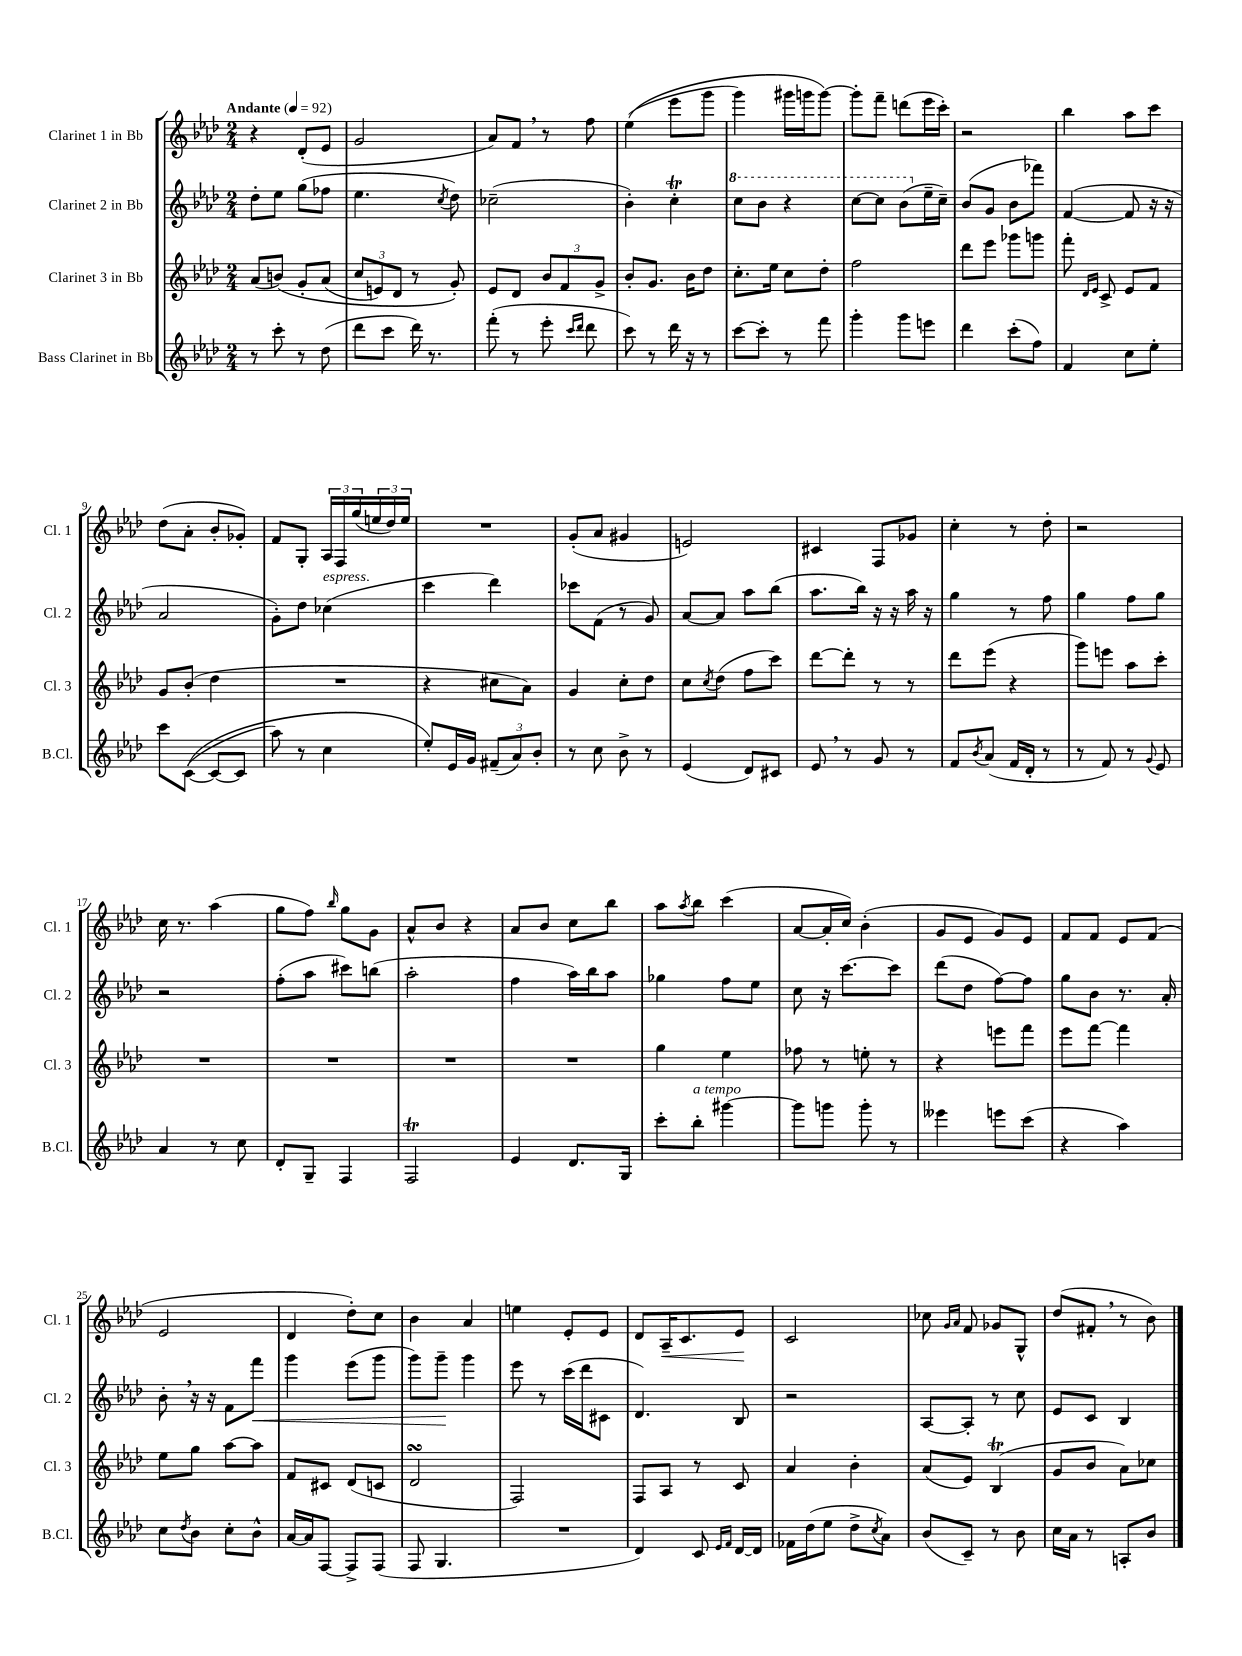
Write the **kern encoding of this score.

**kern	**kern	**kern	**dynam	**kern	**dynam
*part4	*part3	*part2	*part2	*part1	*part1
*staff4	*staff3	*staff2	*staff2	*staff1	*staff1
*I"Bass Clarinet in Bb	*I"Clarinet 3 in Bb	*I"Clarinet 2 in Bb	*	*I"Clarinet 1 in Bb	*
*I'B.Cl.	*I'Cl. 3	*I'Cl. 2	*	*I'Cl. 1	*
*clefG2	*clefG2	*clefG2	*	*clefG2	*
*k[b-e-a-d-]	*k[b-e-a-d-]	*k[b-e-a-d-]	*	*k[b-e-a-d-]	*
*M2/4	*M2/4	*M2/4	*	*M2/4	*
*MM92	*MM92	*MM92	*	*MM92	*
=1	=1	=1	=1	=1	=1
!	!	!	!	!LO:TX:a:B:t=Andante	!
8r	(8a-/L	8dd-'\L	.	4r	.
8ccc'\	(8bn/J)	8ee-\J	.	.	.
8r	8g'/L	(8gg\L	.	(8d-'/L	.
(8dd-\	(8a-/J	8ff-X\J	.	8e-/J	.
=2	=2	=2	=2	=2	=2
8ddd-\L	12cc/L	4.ee-\	.	2g/	.
.	12en/)	.	.	.	.
8ccc\J	.	.	.	.	.
.	12d-/J	.	.	.	.
16ddd-\)	8r	.	.	.	.
8.r	.	.	.	.	.
.	.	8qcc/	.	.	.
.	8g'/)	8dd-\)	.	.	.
=3	=3	=3	=3	=3	=3
(8fff'\	8e-/L	(2cc-X~\	.	8a-/L)	.
8r	8d-/J	.	.	8f,/J	.
8eee-'\	12b-/L	.	.	8r	.
.	12f/	.	.	.	.
16qqccc/LL	.	.	.	.	.
16qqddd-/JJ	.	.	.	.	.
8ddd-\	.	.	.	8ff\	.
.	12g^/J	.	.	.	.
=4	=4	=4	=4	=4	=4
8ccc\)	8b-'/L	4b-'\)	.	((4ee-\	.
8r	8.g/J	.	.	.	.
16ddd-\	.	4cct'\	.	8eee-\L	.
16r	16b-\KL	.	.	.	.
8r	8dd-\J	.	.	8ggg\J	.
=5	=5	=5	=5	=5	=5
*	*	*8va	*	*	*
[8ccc\L	8.cc'\L	8ccc\L	.	4ggg\)	.
8ccc'\J]	.	8bb-\J	.	.	.
.	16ee-\Jk	.	.	.	.
8r	8cc\L	4r	.	16ggg#X\LL	.
.	.	.	.	16gggn\J	.
8fff\	8dd-'\J	.	.	[8ggg\J)	.
=6	=6	=6	=6	=6	=6
4ggg'\	2ff\	[8ccc\L	.	8ggg'\L]	.
.	.	8ccc\J]	.	8fff~\J	.
8ggg\L	.	(8bb-\L	.	(8dddn\L	.
*	*	*X8va	*	*	*
8eeen\J	.	16ee-~\L	.	16eee-\L	.
.	.	16cc~\JJ)	.	16ccc'\JJ)	.
=7	=7	=7	=7	=7	=7
4ddd-\	8ddd-\L	(8b-/L	.	2r	.
.	8eee-\J	8g/J	.	.	.
(8ccc'\L	8ggg-X\L	8b-\L	.	.	.
8ff\J)	8gggn\J	8fff-X\J)	.	.	.
=8	=8	=8	=8	=8	=8
4f/	8fff'\	([4f/	.	4bb-\	.
.	16qqd-/LL	.	.	.	.
.	16qqe-/JJ	.	.	.	.
.	8c^/	.	.	.	.
8cc\L	8e-/L	8f/]	.	8aa-\L	.
8ee-'\J	8f/J	16r	.	8ccc\J	.
.	.	16r	.	.	.
!!LO:LB:g=z
=9	=9	=9	=9	=9	=9
8ccc\L	8g/L	2a-/	.	(8dd-\L	.
(([8c\J	(8b-'/J	.	.	8a-'\J	.
8c/L_	4dd-\	.	.	8b-'/L	.
8c/J]	.	.	.	8g-X'/J)	.
=10	=10	=10	=10	=10	=10
8aa-\)	2r	8g'\L)	.	8f/L	.
8r	.	8dd-\J	.	8G'/J	.
!	!	!LO:TX:a:i:t=espress.	!	!	!
4cc\	.	(4cc-X\	.	24A-/LL	.
.	.	.	.	24F/	.
.	.	.	.	(24gg/	.
.	.	.	.	24een/	.
.	.	.	.	24dd-/)	.
.	.	.	.	24ee/JJ	.
=11	=11	=11	=11	=11	=11
8ee-'/L)	4r	4ccc\	.	2r	.
16e-/L	.	.	.	.	.
16g/JJ	.	.	.	.	.
(12f#X~/L	8cc#X\L	4ddd-\)	.	.	.
12a-/)	.	.	.	.	.
.	8a-\J)	.	.	.	.
12b-'/J	.	.	.	.	.
=12	=12	=12	=12	=12	=12
8r	4g/	8ccc-X\L	.	(8g'/L	.
8cc\	.	(8f\J	.	8a-/J	.
8b-^\	8cc'\L	8r	.	4g#X/	.
8r	8dd-\J	8g/)	.	.	.
=13	=13	=13	=13	=13	=13
(4e-/	8cc\L	[8a-/L	.	2en/)	.
.	8qcc/	.	.	.	.
.	(8dd-\J	8a-/J]	.	.	.
8d-/L)	8ff\L	8aa-\L	.	.	.
8c#X/J	8ccc\J)	(8bb-\J	.	.	.
=14	=14	=14	=14	=14	=14
8e-,/	[8ddd-\L	8.aa-\L	.	4c#X/	.
8r	8ddd-'\J]	.	.	.	.
.	.	16bb-\Jk)	.	.	.
8g/	8r	16r	.	8F/L	.
.	.	16r	.	.	.
8r	8r	16aa-\	.	8g-X/J	.
.	.	16r	.	.	.
=15	=15	=15	=15	=15	=15
8f/L	8ddd-\L	4gg\	.	4cc'\	.
8qb-/	.	.	.	.	.
(8a-/J	(8eee-\J	.	.	.	.
16f/LL	4r	8r	.	8r	.
16d-'/JJ	.	.	.	.	.
8r	.	8ff\	.	8dd-'\	.
=16	=16	=16	=16	=16	=16
8r	8ggg\L)	4gg\	.	2r	.
8f/)	8eeen\J	.	.	.	.
8r	8aa-\L	8ff\L	.	.	.
8qqg/	.	.	.	.	.
8e-/	8ccc'\J	8gg\J	.	.	.
!!LO:LB:g=z
=17	=17	=17	=17	=17	=17
4a-/	2r	2r	.	16cc\	.
.	.	.	.	8.r	.
8r	.	.	.	(4aa-\	.
8cc\	.	.	.	.	.
=18	=18	=18	=18	=18	=18
8d-'/L	2r	(8ff'\L	.	8gg\L	.
8G~/J	.	8aa-\J	.	8ff\J)	.
.	.	.	.	16qqbb-/	.
4F/	.	8ccc#X\L)	.	8gg\L	.
.	.	(8bbn\J	.	8g\J	.
=19	=19	=19	=19	=19	=19
2FT/	2r	2aa-'\	.	8a-^^/L	.
.	.	.	.	8b-/J	.
.	.	.	.	4r	.
=20	=20	=20	=20	=20	=20
4e-/	2r	4ff\	.	8a-/L	.
.	.	.	.	8b-/J	.
8.d-/L	.	16aa-\LL)	.	8cc\L	.
.	.	16bb-\J	.	.	.
.	.	8aa-\J	.	8bb-\J	.
16G/Jk	.	.	.	.	.
=21	=21	=21	=21	=21	=21
8ccc'\L	4gg\	4gg-X\	.	8aa-\L	.
.	.	.	.	8qaa-/	.
!LO:TX:a:i:t=a tempo	!	!	!	!	!
8bb-'\J	.	.	.	8bb-\J	.
[4ggg#X\	4ee-\	8ff\L	.	(4ccc\	.
.	.	8ee-\J	.	.	.
=22	=22	=22	=22	=22	=22
8ggg#\L]	8ff-X\	8cc\	.	[8a-/L	.
8gggn\J	8r	16r	.	16a-'/L]	.
.	.	[8.ccc\L	.	16cc/JJ)	.
8ggg'\	8een'\	.	.	(4b-'\	.
8r	8r	8ccc\J]	.	.	.
=23	=23	=23	=23	=23	=23
4eee--X\	4r	(8ddd-\L	.	8g/L	.
.	.	8dd-\J	.	8e-/J	.
8eeen\L	8eeen\L	[8ff\L)	.	8g/L)	.
(8ccc\J	8fff\J	8ff\J]	.	8e-/J	.
=24	=24	=24	=24	=24	=24
4r	8eee-\L	8gg\L	.	8f/L	.
.	[8fff\J	8b-\J	.	8f/J	.
4aa-\)	4fff\]	8.r	.	8e-/L	.
.	.	.	.	(8f/J	.
.	.	16a-'/	.	.	.
!!LO:LB:g=z
=25	=25	=25	=25	=25	=25
8cc\L	8ee-\L	8b-',\	.	2e-/	.
8qdd-/	.	.	.	.	.
8b-\J	8gg\J	16r	.	.	.
.	.	16r	.	.	.
8cc'\L	[8aa-\L	8f\L	.	.	.
!	!	!	!LO:HP:b	!	!
8b-^^\J	8aa-\J]	8fff\J	<	.	.
=26	=26	=26	=26	=26	=26
[16a-/LL	8f/L	4ggg\	.	4d-/	.
16a-/J]	.	.	.	.	.
[8F/J	8c#X/J	.	.	.	.
8F^/L]	(8d-/L	(8eee-\L	.	8dd-'\L)	.
(8F/J	8cn/J	8ggg\J	.	8cc\J	.
=27	=27	=27	=27	=27	=27
8F/	2d-sSSs/	8ggg\L)	.	4b-\	.
4.G/	.	8ggg~\J	.	.	.
.	.	4ggg\	[	4a-/	.
=28	=28	=28	=28	=28	=28
2r	2F/)	8eee-\	.	4een\	.
.	.	8r	.	.	.
.	.	(16ccc\LL	.	8e-'/L	.
.	.	16ddd-\J	.	.	.
.	.	8c#X\J	.	8e-/J	.
=29	=29	=29	=29	=29	=29
4d-/)	8F/L	4.d-/)	.	8d-/L	.
!	!	!	!	!	!LO:HP:b
.	8A-/J	.	.	16A-~/K	<
.	.	.	.	8.c/	.
8c/	8r	.	.	.	.
16qqe-/LL	.	.	.	.	.
16qqf/JJ	.	.	.	.	.
[16d-/LL	8c/	8B-/	.	8e-/J	.
16d-/JJ]	.	.	.	.	.
.	.	.	.	.	[
=30	=30	=30	=30	=30	=30
16f-X\LL	4a-/	2r	.	2c/	.
(16dd-\J	.	.	.	.	.
8ee-\J	.	.	.	.	.
8dd-^\L	4b-'\	.	.	.	.
8qcc/	.	.	.	.	.
8a-\J)	.	.	.	.	.
=31	=31	=31	=31	=31	=31
(8b-/L	(8a-/L	[8A-/L	.	8cc-X\	.
.	.	.	.	16qqg/LL	.
.	.	.	.	16qqa-/JJ	.
8c~/J)	8e-/J)	8A-'/J]	.	8f/	.
8r	(4B-T/	8r	.	8g-X/L	.
8b-\	.	8cc\	.	8G^^/J	.
=32	=32	=32	=32	=32	=32
16cc\LL	8g/L	8e-/L	.	(8dd-/L	.
16a-\JJ	.	.	.	.	.
8r	8b-/J	8c/J	.	8f#X',/J	.
8An'/L	8a-\L)	4B-/	.	8r	.
8b-/J	8cc-X\J	.	.	8b-\)	.
==	==	==	==	==	==
*-	*-	*-	*-	*-	*-
